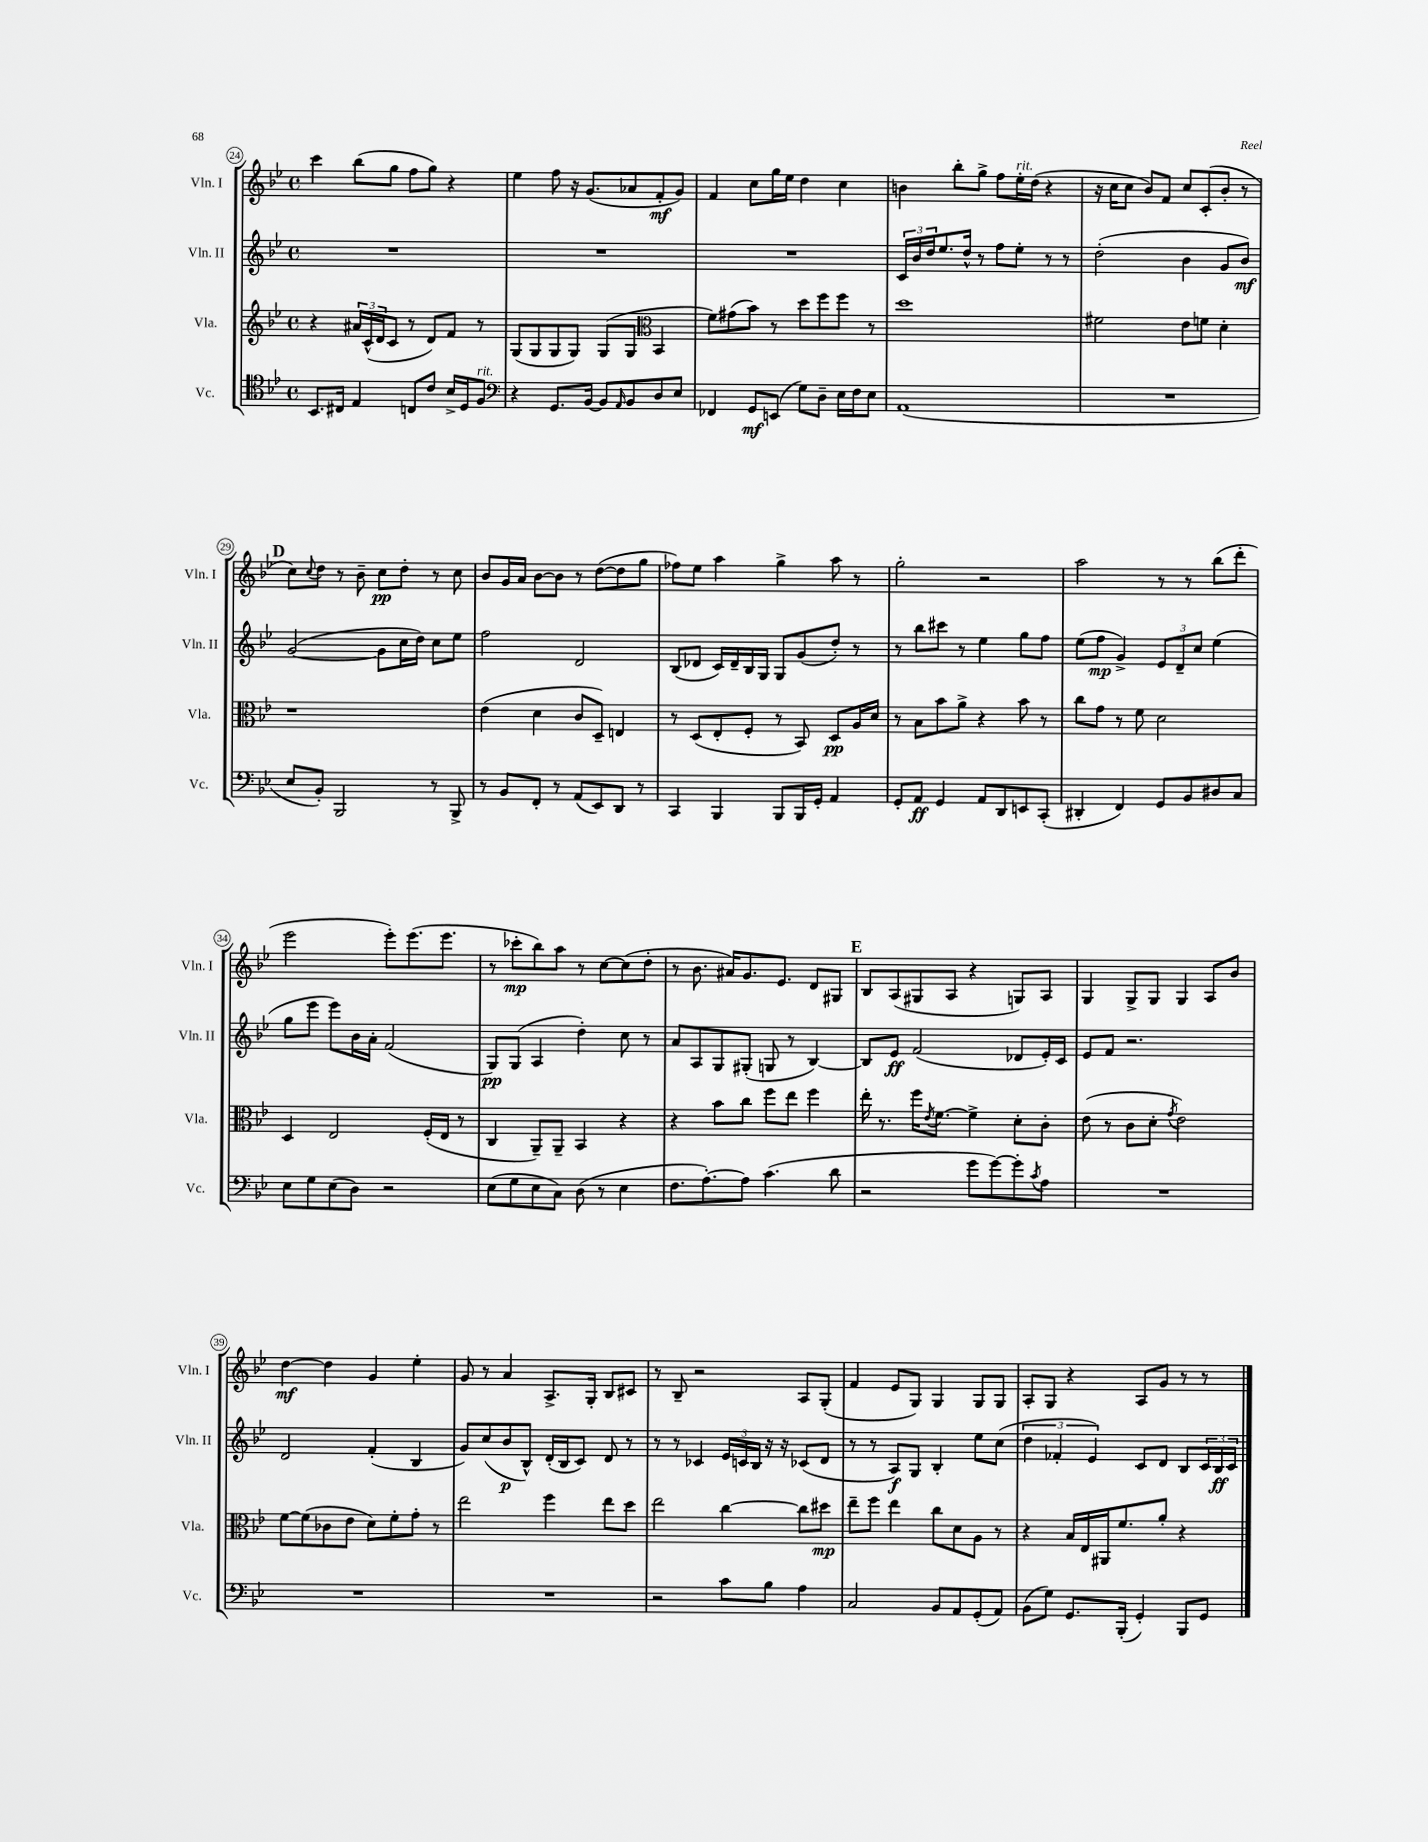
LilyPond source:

<<
\new StaffGroup <<
\new Staff = "s0" \with { instrumentName = "Vln. I" shortInstrumentName = "Vln. I" } {
    \clef treble \key bes \major \defaultTimeSignature \time 4/4
    c'''4 bes''8( g''8 f''8 g''8) r4 |
    ees''4 f''8 r16 g'8.( aes'8 f'8-.\mf g'8) |
    f'4 c''8 g''16 ees''16 d''4 c''4 |
    b'4 bes''8-. g''8-> f''8 ees''16-.^\markup { \italic "rit." } d''16( r4 |
    r16 c''16 c''8 bes'8) f'8 c''8 c'8-.( bes'8-. r8 |
    \mark \markup { \bold "D" } c''8) \appoggiatura { c''8 } d''8 r8 bes'8-- c''8\pp d''8-. r8 c''8 |
    bes'8 g'16 a'16 bes'8~ bes'8 r8 d''8~( d''8 g''8 |
    fes''8) ees''8 a''4 g''4-> a''8 r8 |
    g''2-. r2 |
    a''2 r8 r8 bes''8( d'''8-. |
    ees'''2 ees'''8-.) ees'''8.( ees'''8. |
    r8 ces'''8-.\mp bes''8) a''8 r8 c''8~ c''8( d''8-. |
    r8 bes'8. ais'16) g'8. ees'8. d'8 gis8 |
    \mark \markup { \bold "E" } bes8 a8( gis8 a8 r4 g8) a8 |
    g4 g8-> g8 g4 a8 bes'8 |
    d''4~\mf d''4 g'4 ees''4-. |
    g'8 r8 a'4 a8.-> g16-. bes8 cis'8 |
    r8 bes8-- r2 a8 g8-.( |
    f'4 ees'8 g8) g4 g8 g8 |
    a8-. g8 r4 a8 g'8 r8 r8 \bar "|." |
}
\new Staff = "s1" \with { instrumentName = "Vln. II" shortInstrumentName = "Vln. II" } {
    \clef treble \key bes \major \defaultTimeSignature \time 4/4
    R1 |
    R1 |
    R1 |
    \tuplet 3/2 { c'16 bes'16 d''16 } ees''8. d''16-^ r8 f''8 ees''8-. r8 r8 |
    d''2-.( bes'4 g'8 bes'8\mf) |
    \mark \markup { \bold "D" } g'2~( g'8 c''16 d''16) c''8 ees''8 |
    f''2 d'2 |
    bes8( des'8 c'16) des'16-- bes16 g16 g8 g'8( d''8-.) r8 |
    r8 bes''8 cis'''8 r8 ees''4 g''8 f''8 |
    ees''8( f''8\mp g'4->) \tuplet 3/2 { ees'8 d'8-- c''8 } ees''4( |
    g''8 ees'''8 ees'''8) bes'16 a'16-. f'2( |
    g8\pp) g8( a4 d''4-.) c''8 r8 |
    a'8 a8 g8 gis8-.( g8 r8 bes4~) |
    \mark \markup { \bold "E" } bes8 ees'8\ff f'2( des'8 ees'16-.) c'16 |
    ees'8 f'8 r2. |
    d'2 f'4-.( bes4 |
    g'8) c''8( bes'8\p bes8-^) d'16-.( bes16 c'8) d'8 r8 |
    r8 r8 ces'4 \tuplet 3/2 { ees'16 c'16 bes16 } r16 r16 ces'8( d'8 |
    r8 r8 a8\f) g8 bes4-. ees''8 c''8( |
    \tuplet 3/2 { d''4 fes'4-. ees'4) } c'8 d'8 bes8 \tuplet 3/2 { c'16 bes16\ff c'16 } \bar "|." |
}
\new Staff = "s2" \with { instrumentName = "Vla." shortInstrumentName = "Vla." } {
    \clef treble \key bes \major \defaultTimeSignature \time 4/4
    r4 \tuplet 3/2 { ais'16 c'16-^( d'16 } c'8 r8 d'8) f'8 r8 |
    g8( g8 g8 g8) g8( g8 \clef alto bes,4 |
    f'8) gis'8( bes'8) r8 d''8 f''8 f''8 r8 |
    d''1 |
    fis'2 ees'8 f'8 d'4-. |
    \mark \markup { \bold "D" } r1 |
    ees'4( d'4 c'8 d8--) e4 |
    r8 d8( ees8-. f8-. r8 bes,8) d8\pp a16 d'16 |
    r8 bes8 bes'8 a'8-> r4 bes'8 r8 |
    c''8 g'8 r8 f'8 d'2 |
    d4 ees2 f16-.( ees16 r8 |
    c4 a,8--) a,8-- bes,4 r4 |
    r4 bes'8 c''8 f''8 ees''8 f''4 |
    \mark \markup { \bold "E" } ees''16-. r8. f''16 \acciaccatura { ees'8 } f'8.~ f'4-> d'8-. c'8-. |
    ees'8( r8 c'8 d'8-. \acciaccatura { g'8 } ees'2) |
    f'8~ f'8( ces'8 ees'8 d'8) f'8-. g'8-. r8 |
    ees''2 f''4 ees''8 d''8 |
    ees''2 c''4~ c''8 dis''8\mp |
    ees''8-- f''8 ees''4 c''8 d'8 a8 r8 |
    r4 bes16 ees16 ais,16 f'8. a'8-. r4 \bar "|." |
}
\new Staff = "s3" \with { instrumentName = "Vc." shortInstrumentName = "Vc." } {
    \clef tenor \key bes \major \defaultTimeSignature \time 4/4
    bes,8. cis16 ees4 c8 c'8 bes16-> d16 f8^\markup { \italic "rit." } |
    \clef bass r4 g,8. bes,16~ bes,8 \grace { a,16 } bes,8 d8 ees8 |
    fes,4 g,8\mf e,8( g8) d8-- ees16 f16 ees8 |
    a,1( |
    R1 |
    \mark \markup { \bold "D" } ees8 bes,8-.) bes,,2 r8 bes,,8-> |
    r8 bes,8 f,8-. r8 a,8( ees,8) d,8 r8 |
    c,4 bes,,4 bes,,8 bes,,16 g,16-. a,4 |
    g,8-. a,8\ff g,4 a,8 d,8 e,8 c,8-.( |
    dis,4-. f,4) g,8 bes,8 dis8 c8 |
    ees8 g8 ees8( d8) r2 |
    ees8( g8 ees8 c8) d8( r8 ees4 |
    f8. a8.~-.) a8 c'4.( d'8 |
    \mark \markup { \bold "E" } r2 g'8 g'8~) g'8-. \acciaccatura { c'8 } a8 |
    R1 |
    R1 |
    R1 |
    r2 c'8 bes8 a4 |
    c2 bes,8 a,8 g,8-.( a,8) |
    bes,8( g8) g,8. bes,,16-.( g,4-.) bes,,8 g,8 \bar "|." |
}
>>
>>
\layout { \context { \Score currentBarNumber = #24 \override BarNumber.stencil = #(make-stencil-circler 0.1 0.3 ly:text-interface::print) } }
